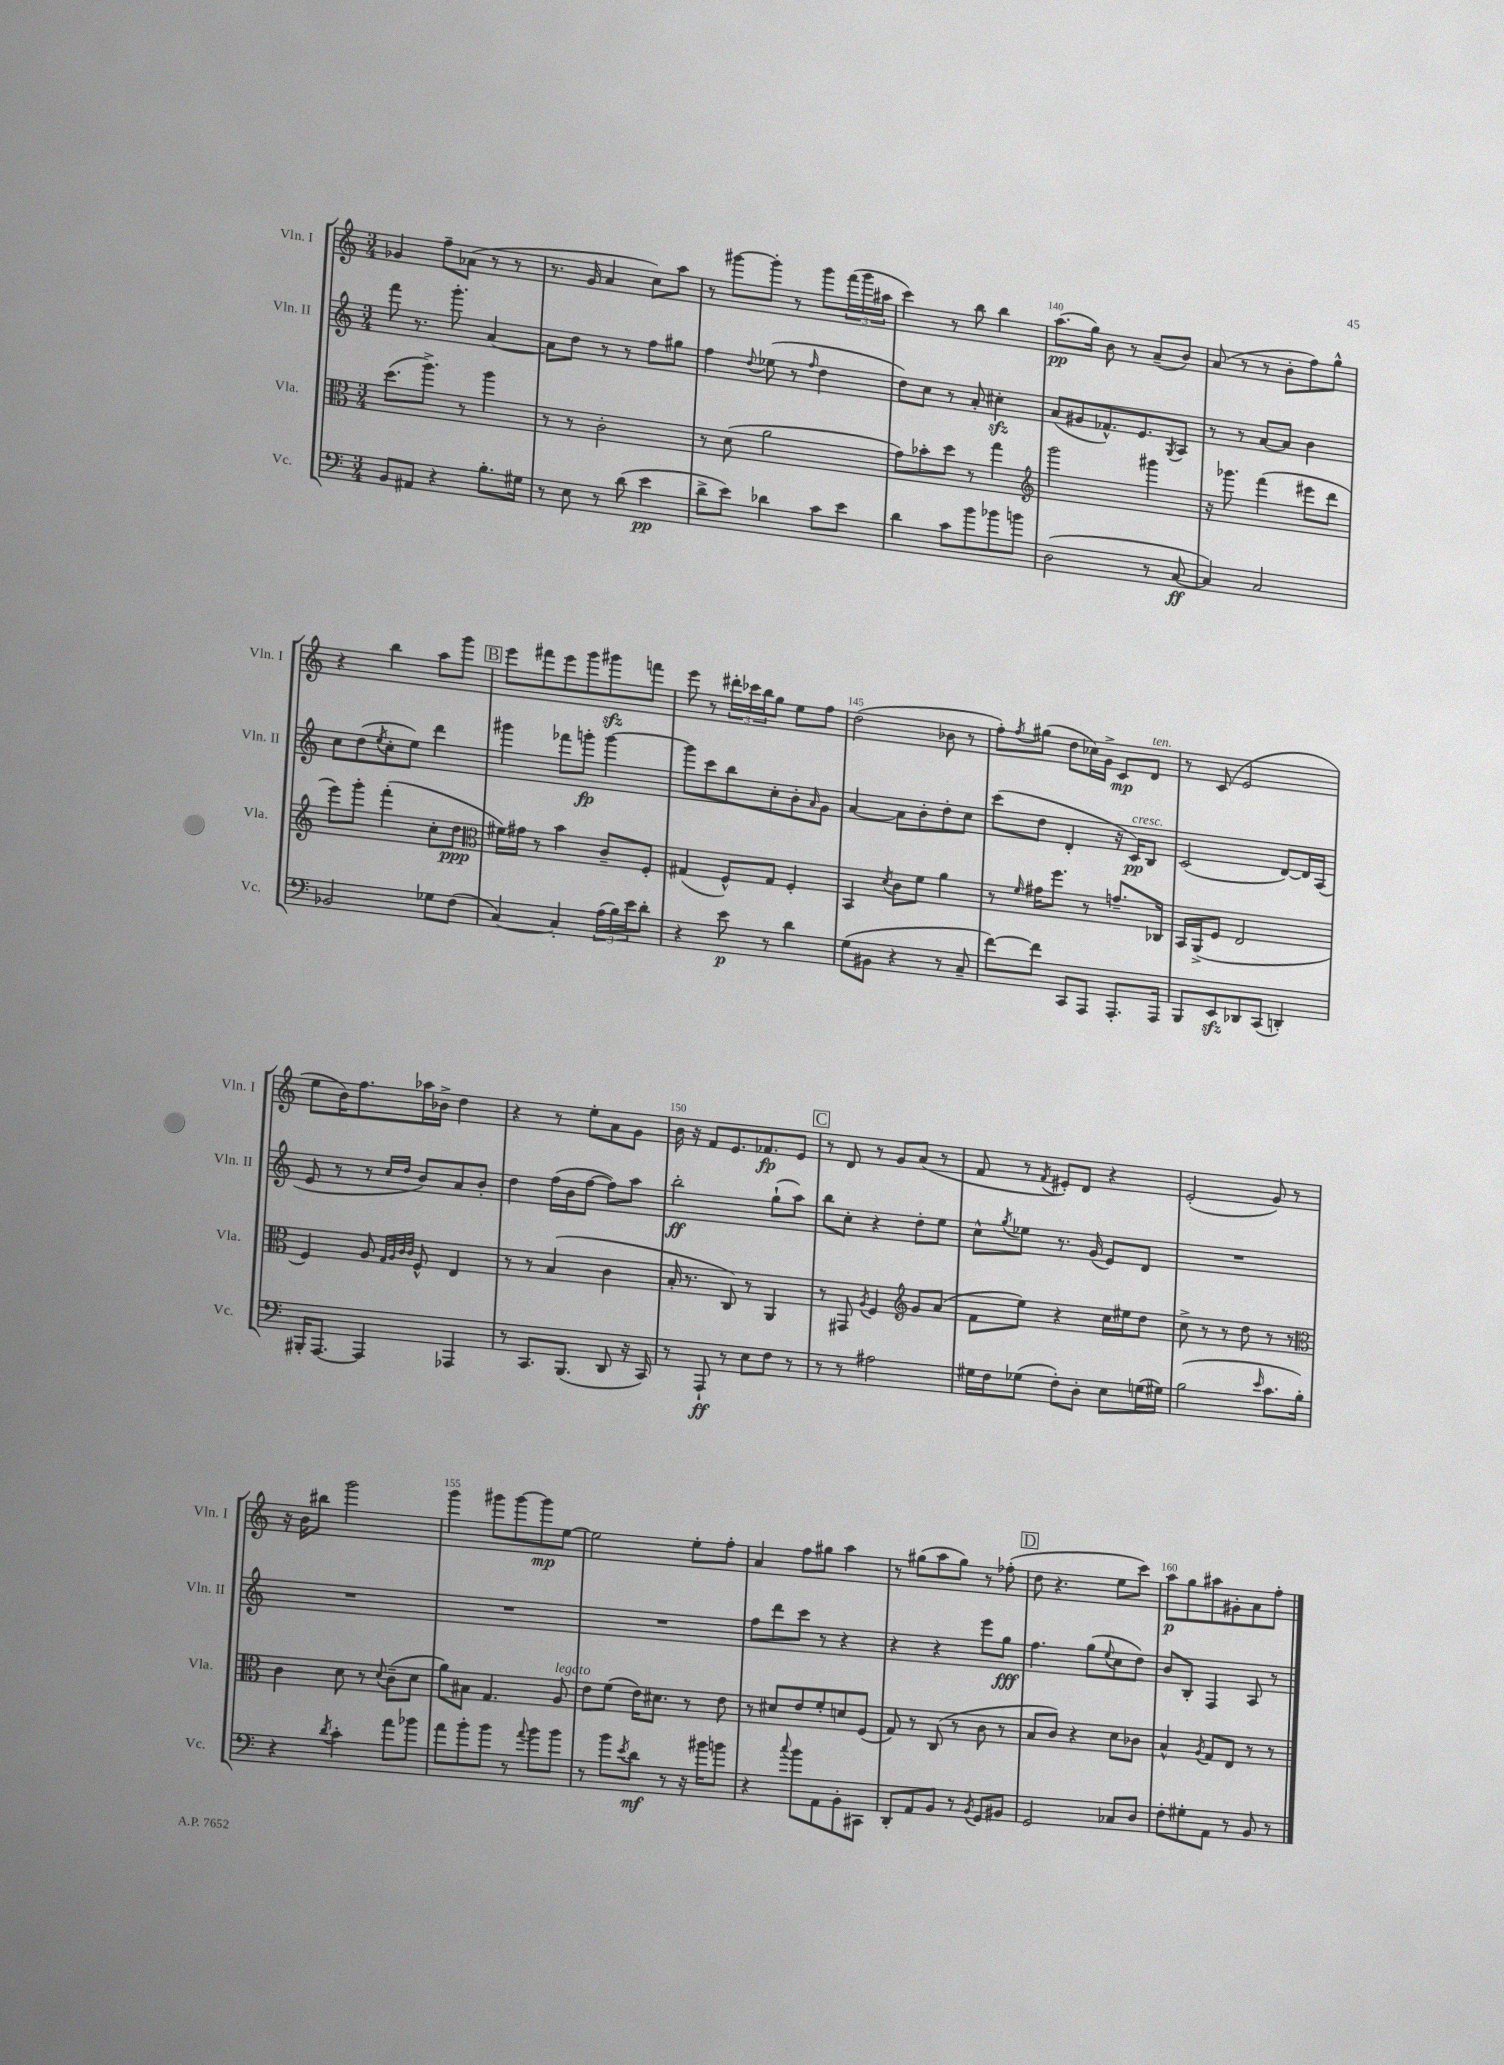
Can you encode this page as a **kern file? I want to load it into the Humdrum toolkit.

**kern	**dynam	**kern	**dynam	**kern	**dynam	**kern	**dynam
*part4	*part4	*part3	*part3	*part2	*part2	*part1	*part1
*staff4	*staff4	*staff3	*staff3	*staff2	*staff2	*staff1	*staff1
*I"Vc.	*	*I"Vla.	*	*I"Vln. II	*	*I"Vln. I	*
*I'Vc.	*	*I'Vla.	*	*I'Vln. II	*	*I'Vln. I	*
*clefF4	*	*clefC3	*	*clefG2	*	*clefG2	*
*k[]	*	*k[]	*	*k[]	*	*k[]	*
*M3/4	*	*M3/4	*	*M3/4	*	*M3/4	*
=136	=136	=136	=136	=136	=136	=136	=136
8BB/L	.	(8.dd\L	.	8fff\	.	4g-X/	.
8AA#X/J	.	.	.	8.r	.	.	.
.	.	8.aa^\J)	.	.	.	.	.
4r	.	.	.	.	.	8ff~\L	.
.	.	.	.	8.ggg'\	.	.	.
.	.	8r	.	.	.	(8a-X\J	.
8.B'\L	.	4aa\	.	[4a/	.	8r	.
.	.	.	.	.	.	8r	.
16G#X\Jk	.	.	.	.	.	.	.
=137	=137	=137	=137	=137	=137	=137	=137
8r	.	8r	.	8a\L]	.	8.r	.
8E\	.	8r	.	8dd\J	.	.	.
.	.	.	.	.	.	16g/	.
8r	.	2c'\	.	8r	.	4a/	.
(8d\	.	.	.	8r	.	.	.
4e\	pp	.	.	8ff\L	.	8cc\L)	.
.	.	.	.	8gg#X\J	.	8aa\J	.
=138	=138	=138	=138	=138	=138	=138	=138
8d^\L	.	8r	.	4ff\	.	8r	.
8e\J)	.	(8d\	.	.	.	[8ggg#X\L	.
.	.	.	.	8qqdd/	.	.	.
4d-X\	.	2a\	.	(8ee-X\	.	8ggg#'\J]	.
.	.	.	.	8r	.	8r	.
.	.	.	.	16qqff/	.	.	.
8c\L	.	.	.	4dd\	.	8ggg#\L	.
8e\J	.	.	.	.	.	(24fff\L	.
.	.	.	.	.	.	24ggg#\	.
.	.	.	.	.	.	24aa#X\JJ	.
=139	=139	=139	=139	=139	=139	=139	=139
4d\	.	8g\L)	.	8dd\L)	.	4ccc\)	.
.	.	8b-X'\	.	8cc\J	.	.	.
8c\L	.	8dd\J	.	8r	.	8r	.
8b\	.	8r	.	8a'/	.	8bb\	.
8b-X\	.	4gg\	.	4cc#Xzz'\	.	4bb\	.
8bn\J	.	.	.	.	.	.	.
=140	=140	=140	=140	=140	=140	=140	=140
*	*	*clefG2	*	*	*	*	*
(2D\	.	2ggg\	.	(8a/L	.	(8.aa\L	pp
.	.	.	.	8g#X/	.	.	.
.	.	.	.	.	.	16gg\Jk)	.
.	.	.	.	8.f-X^^/)	.	8b\	.
.	.	.	.	.	.	8r	.
.	.	.	.	8.e/	.	.	.
8r	.	4ggg#X\	.	.	.	(8a~/L	.
.	.	.	.	8qG/	.	.	.
[8C/	ff	.	.	8A/J	.	8b/J)	.
=141	=141	=141	=141	=141	=141	=141	=141
4C/])	.	16r	.	8r	.	(8a/	.
.	.	8.ggg-X\	.	.	.	.	.
.	.	.	.	8r	.	8r	.
2C/	.	(4fff\	.	[8a/L	.	8r	.
.	.	.	.	8a/J]	.	8b'\L	.
.	.	8eee#X\L	.	4b\	.	8ff\)	.
.	.	8ddd\J	.	.	.	8gg^^\J	.
!!LO:LB:g=z
=142	=142	=142	=142	=142	=142	=142	=142
2BB-X/	.	8eee\L)	.	8cc\L	.	4r	.
.	.	8ggg'\J	.	(8dd\	.	.	.
.	.	.	.	8qee/	.	.	.
.	.	(4fff'\	.	8cc'\	.	4bb\	.
.	.	.	.	8ee\J)	.	.	.
8G-X\L	.	8cc'\L	.	4ddd\	.	8aa\L	.
(8F\J	.	8dd\J	ppp	.	.	8ggg\J	.
!!LO:REH:place=s1:t=B
=143	=143	=143	=143	=143	=143	=143	=143
*	*	*clefC3	*	*	*	*	*
[4C/)	.	16f#X\LL)	.	4ggg#X\	.	8eee\L	.
.	.	16g#X\JJ	.	.	.	.	.
.	.	8r	.	.	.	8fff#X\	.
4C'/]	.	4b\	.	8fff-X\L	.	8eee\	.
.	.	.	.	8gggn'\J	fp	8ggg\	.
(24A\LL	.	8c~/L	.	[4ggg\	.	8ggg#Xzz\	.
24B\)	.	.	.	.	.	.	.
24e\J	.	.	.	.	.	.	.
8d'\J	.	8F'/J	.	.	.	8fffn\J	.
=144	=144	=144	=144	=144	=144	=144	=144
4r	.	(4G#X/	.	8ggg\L]	.	8eee\	.
.	.	.	.	8ccc\	.	8r	.
8e\	p	8F^^/L)	.	8bb\	.	24ddd#X'\LL	.
.	.	.	.	.	.	24ccc-X\	.
.	.	.	.	.	.	24bb\J	.
8r	.	8G#/J	.	8cc'\	.	8gg\J	.
4d\	.	4F'/	.	8b'\	.	8ee\L	.
.	.	.	.	16qqa/	.	.	.
.	.	.	.	8g\J	.	8ff\J	.
=145	=145	=145	=145	=145	=145	=145	=145
(8G\L	.	4BB/	.	[4a/	.	(2dd\	.
8BB#X\J	.	.	.	.	.	.	.
.	.	8qd/	.	.	.	.	.
4r	.	8c\L	.	8a\L]	.	.	.
.	.	8f\J	.	8b'\	.	.	.
8r	.	4a\	.	8dd'\	.	8b-X\	.
8C~/	.	.	.	8cc\J	.	8r	.
=146	=146	=146	=146	=146	=146	=146	=146
[8f\L)	.	8r	.	(8ccc\L	.	8ff'\L)	.
.	.	16qqf/	.	.	.	8qff/	.
8f\J]	.	16g#X\KL	.	8dd\J	.	(8gg#X\J	.
.	.	8.ff\J	.	.	.	.	.
8CC/L	.	.	.	4d'/	.	8dd\L	.
8AAA/J	.	8r	.	.	.	16cc-X\L)	.
.	.	.	.	.	.	16g^\JJ	.
8.AAA'/L	.	8.gn~/L	.	16r	.	8c/L	mp
!	!	!	!	!LO:TX:a:i:t=cresc.	!	!	!
.	.	.	.	16c/KL)	pp	.	.
!	!	!	!	!	!	!LO:TX:a:i:t=ten.	!
.	.	.	.	8B/J	.	8d/J	.
16AAA/Jk	.	16C-X/Jk	.	.	.	.	.
=147	=147	=147	=147	=147	=147	=147	=147
8BBB/L	.	16BB/LL	.	(2c/	.	8r	.
.	.	(16AA^/J	.	.	.	.	.
8EEzz/	.	8F/J	.	.	.	(8c/	.
8DD-X/	.	2E/	.	.	.	2e/	.
(8CC/J	.	.	.	.	.	.	.
4DDn'/)	.	.	.	[8d/L)	.	.	.
.	.	.	.	16d/L]	.	.	.
.	.	.	.	(16A/JJ	.	.	.
!!LO:LB:g=z
=148	=148	=148	=148	=148	=148	=148	=148
16BBB#X'/KL	.	4F/)	.	8e/	.	8ee\L	.
[8.AAA/J	.	.	.	.	.	.	.
.	.	.	.	8r	.	16b\K)	.
.	.	.	.	.	.	8.ff\	.
4AAA/]	.	8A/	.	8r	.	.	.
.	.	32qqG/LLL	.	.	.	.	.
.	.	32qqA/	.	.	.	.	.
.	.	32qqc/	.	16qqcc/LL	.	.	.
.	.	32qqc/JJJ	.	16qqdd/JJ	.	.	.
.	.	8F^^/	.	8b/L)	.	16aa-X\L	.
.	.	.	.	.	.	16b-X^\JJ	.
4AAA-X/	.	4E/	.	8a/	.	4dd\	.
.	.	.	.	8b'/J	.	.	.
=149	=149	=149	=149	=149	=149	=149	=149
8r	.	8r	.	4dd\	.	4r	.
8.CC/L	.	8r	.	.	.	.	.
.	.	(4B/	.	(16ff\LL	.	8r	.
(8.BBB/J	.	.	.	16b\J	.	.	.
.	.	.	.	[8ff\J	.	8ee'\L	.
8DD/	.	4c\	.	8ff\L])	.	8a\	.
16r	.	.	.	8aa\J	.	8g\J	.
16CC/)	.	.	.	.	.	.	.
=150	=150	=150	=150	=150	=150	=150	=150
8r	.	16B'/	.	2bb'\	ff	16b\	.
.	.	8.r	.	.	.	16r	.
8AAA`/	ff	.	.	.	.	8f/L	.
8r	.	8C/)	.	.	.	8.e/	.
8E\L	.	8r	.	.	.	.	.
.	.	.	.	.	.	8.f-X/	fp
8F\J	.	4AA/	.	(8gg`\L	.	.	.
8r	.	.	.	8aa\J)	.	8e/J	.
!!LO:REH:place=s1:t=C
=151	=151	=151	=151	=151	=151	=151	=151
8r	.	8r	.	8bb\L	.	8r	.
8r	.	8GG#X/	.	8cc'\J	.	8d/	.
.	.	8qA/	.	.	.	.	.
2A#X\	.	4F/	.	4r	.	8r	.
.	.	.	.	.	.	8g/L	.
*	*	*clefG2	*	*	*	*	*
.	.	8g/L	.	8dd'\L	.	(8a/J	.
.	.	(8a/J	.	8ee\J	.	8r	.
=152	=152	=152	=152	=152	=152	=152	=152
16G#X\LL	.	8f\L	.	8cc^^\L	.	8f/	.
16F\J	.	.	.	.	.	.	.
.	.	.	.	8qgg/	.	.	.
(8G-X\J	.	8ee\J)	.	8ee-X\J	.	8r	.
.	.	.	.	.	.	8qf/	.
8F'\L)	.	4r	.	8.r	.	8e#X'/L)	.
8D'\J	.	.	.	.	.	8d/J	.
.	.	.	.	(16g/	.	.	.
8E\L	.	16cc\LL	.	8e/L)	.	4r	.
.	.	16ee#X\J	.	.	.	.	.
(16Gn\L	.	8dd\J	.	8d/J	.	.	.
16G#X\JJ)	.	.	.	.	.	.	.
=153	=153	=153	=153	=153	=153	=153	=153
(2B\	.	8cc^\	.	2.r	.	(2e'/	.
.	.	8r	.	.	.	.	.
.	.	8r	.	.	.	.	.
.	.	8dd\	.	.	.	.	.
16qqe/	.	.	.	.	.	.	.
8.c\L	.	8r	.	.	.	8g/)	.
.	.	8r	.	.	.	8r	.
16B'\Jk)	.	.	.	.	.	.	.
!!LO:LB:g=z
=154	=154	=154	=154	=154	=154	=154	=154
*	*	*clefC3	*	*	*	*	*
4r	.	4c\	.	2.r	.	16r	.
.	.	.	.	.	.	16b\KL	.
.	.	.	.	.	.	8bb#X\J	.
8qd/	.	.	.	.	.	.	.
4c'\	.	8d\	.	.	.	2ggg\	.
.	.	8r	.	.	.	.	.
.	.	8qqd/	.	.	.	.	.
8a\L	.	(8c~\L	.	.	.	.	.
8b-X\J	.	8d\J	.	.	.	.	.
=155	=155	=155	=155	=155	=155	=155	=155
8a\L	.	8a\L)	.	2.r	.	4ggg\	.
8b'\	.	8B#X\J	.	.	.	.	.
8b\J	.	4.G/	.	.	.	8ggg#X\L	.
8r	.	.	.	.	.	[8ggg#\	.
8qqa/	.	.	.	.	.	.	.
8b\L	.	.	.	.	.	8ggg#\]	mp
!	!	!LO:TX:a:i:t=legato	!	!	!	!	!
8b\J	.	8A/	.	.	.	[8ee\J	.
=156	=156	=156	=156	=156	=156	=156	=156
8r	.	8e\L	.	2.r	.	2ee\]	.
8b\L	.	(8f\J	.	.	.	.	.
8qe/	.	.	.	.	.	.	.
8d\J	mf	16e\KL)	.	.	.	.	.
.	.	8.d#X\J	.	.	.	.	.
8r	.	.	.	.	.	.	.
16r	.	8r	.	.	.	8ee'\L	.
16b#X\KL	.	.	.	.	.	.	.
8bn\J	.	8e\	.	.	.	8ff'\J	.
=157	=157	=157	=157	=157	=157	=157	=157
4r	.	8r	.	8ff\L	.	4a/	.
.	.	8d#X/L	.	8ddd\	.	.	.
8qqcc/	.	.	.	.	.	.	.
8b\L	.	8e/	.	8ccc\J	.	8ff\L	.
8AA\	.	8f'/	.	8r	.	8gg#X\J	.
8BB'\	.	8dn/	.	4r	.	4aa\	.
8CC#X\J	.	(8F/J	.	.	.	.	.
=158	=158	=158	=158	=158	=158	=158	=158
8DD'/L	.	8G/)	.	4r	.	8r	.
8AA/	.	8r	.	.	.	(8gg#X\L	.
8BB/J	.	(8C/	.	4r	.	8aa\	.
8r	.	8r	.	.	.	8gg#\J)	.
8qBB/	.	.	.	.	.	.	.
8GG/L	.	8c\	.	8eee\L	.	8r	.
8BB#X/J	.	8r	.	8gg\J	fff	(8ff-X'\	.
!!LO:REH:place=s1:t=D
=159	=159	=159	=159	=159	=159	=159	=159
2GG/	.	8B/L	.	4.ff\	.	8dd\	.
.	.	8c/J)	.	.	.	4.r	.
.	.	4r	.	.	.	.	.
.	.	.	.	(8gg\L	.	.	.
.	.	.	.	8qqee/	.	.	.
8C-X/L	.	8d\L	.	8cc\	.	8ee\L	.
8D/J	.	8c-X\J	.	8dd\J)	.	8ccc\J)	.
=160	=160	=160	=160	=160	=160	=160	=160
8F'\L	.	4B^^/	.	8b/L	.	8aa\L	p
8G#X'\	.	.	.	8B'/J	.	8gg\	.
.	.	8qA/	.	.	.	.	.
8AA\J	.	8G/L	.	4F/	.	8aa#X\	.
8r	.	8E/J	.	.	.	8g#X'\	.
8BB/	.	8r	.	8A/	.	8a\	.
8r	.	8r	.	8r	.	8ff'\J	.
==	==	==	==	==	==	==	==
*-	*-	*-	*-	*-	*-	*-	*-
